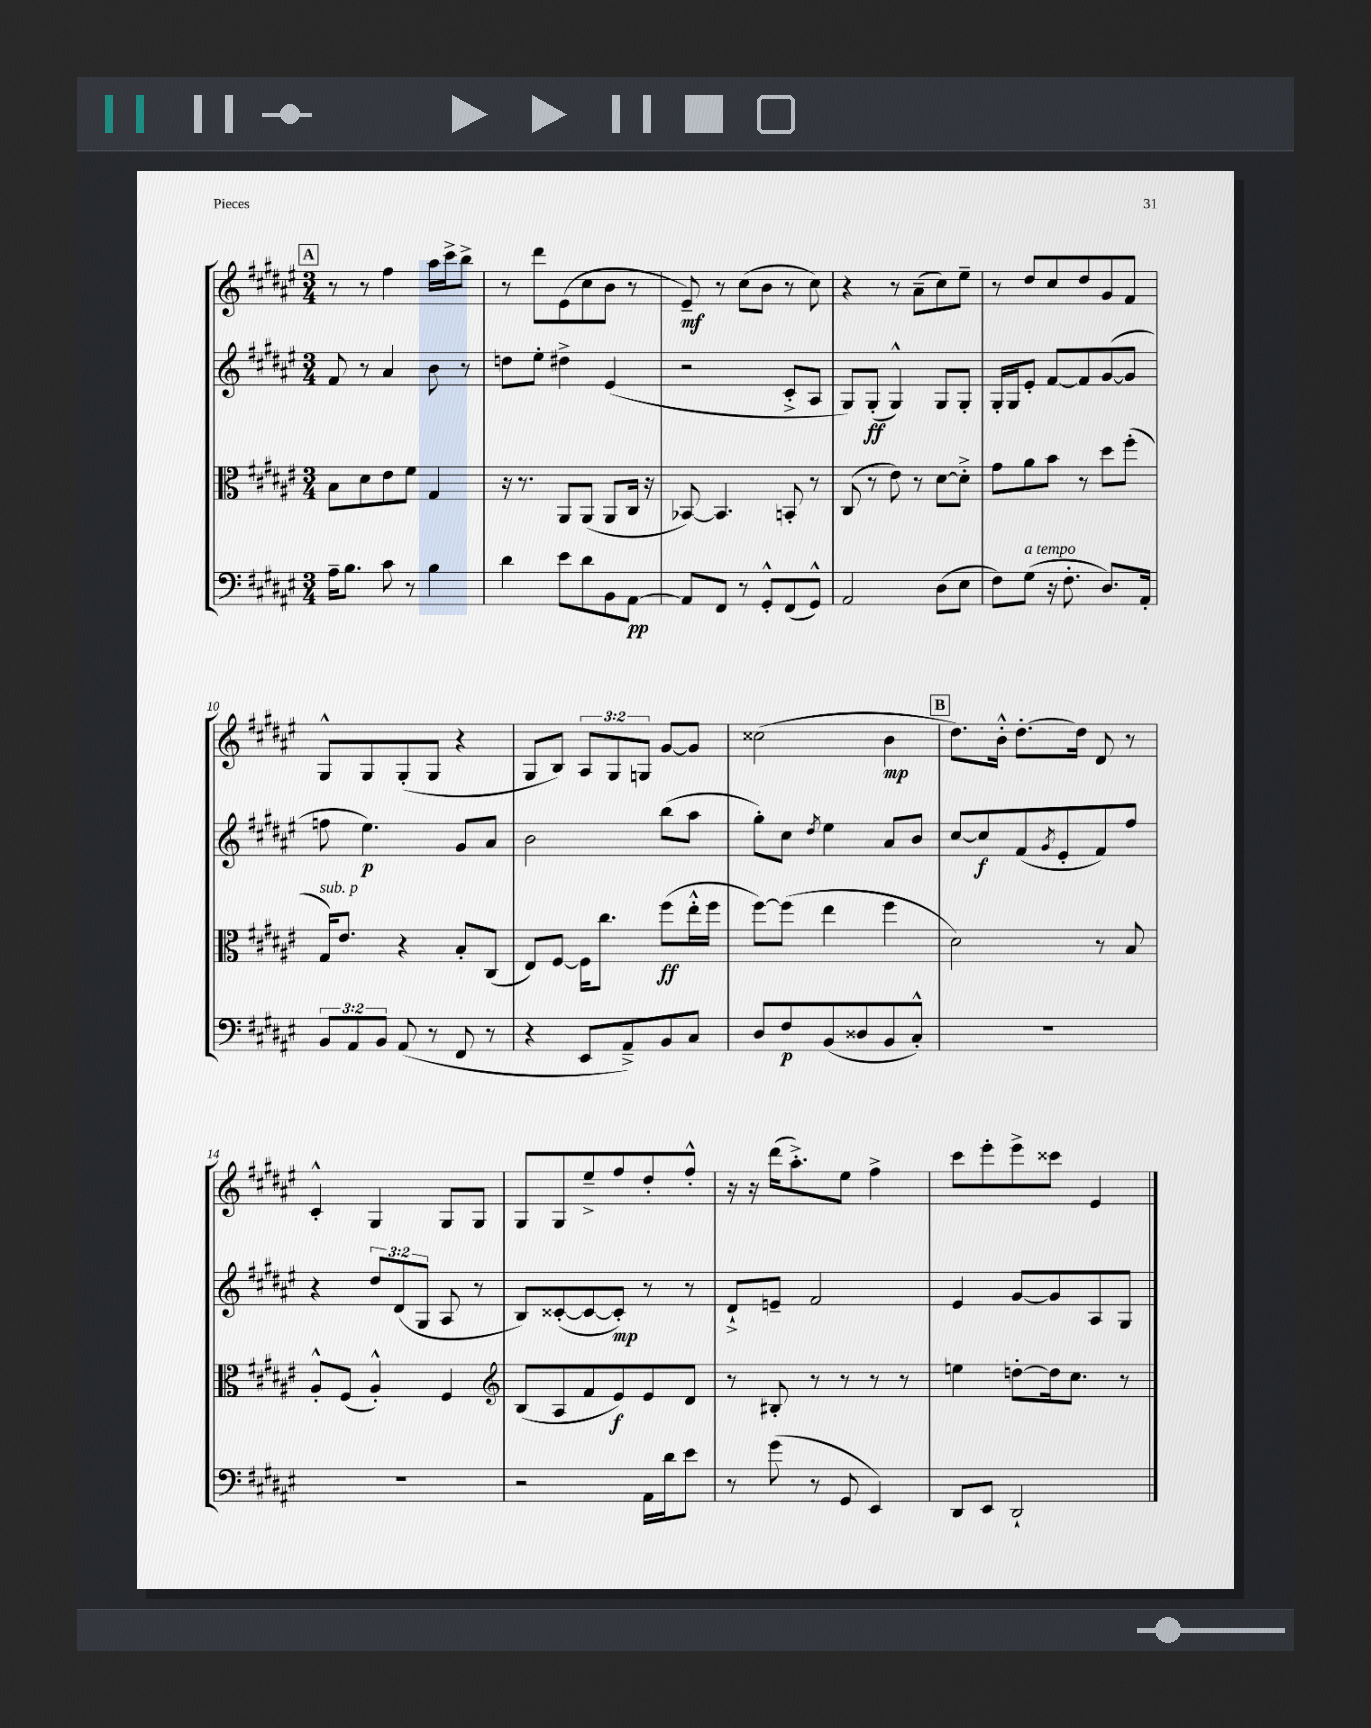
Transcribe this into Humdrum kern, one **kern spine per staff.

**kern	**kern	**kern	**kern
*staff4	*staff3	*staff2	*staff1
*clefF4	*clefC3	*clefG2	*clefG2
*k[f#c#g#d#a#e#]	*k[f#c#g#d#a#e#]	*k[f#c#g#d#a#e#]	*k[f#c#g#d#a#e#]
*M3/4	*M3/4	*M3/4	*M3/4
16A#~	8B	8f#	8r
8.B	.	.	.
.	8d#	8r	8r
8c#	8e#	4a#	4ff#
8r	8f#	.	.
4B	4G#	8b	16aa#
.	.	.	16ccc#^
.	.	8r	8bb^
=	=	=	=
4d#	16r	8dd	8r
.	8.r	.	.
.	.	8ee#'	8ddd#
8e#	8AA#	4dd#^	(8e#
8d#	(8AA#	.	8cc#
8BB	8AA#	(4e#	8b
[8AA#	16C#	.	8r
.	16r	.	.
=	=	=	=
8AA#]	[8BB-)	2r	8e#~)
8FF#	4.BB-]	.	8r
8r	.	.	(8cc#
8GG#'^^	.	.	8b
(8FF#	8BB'	8c#'^	8r
8GG#^^)	8r	8A#	8cc#)
=	=	=	=
2AA#	(8C#	8G#)	4r
.	8r	(8G#'	.
.	8e#)	4G#^^)	8r
.	8r	.	(8a#~
(8D#	[8d#	8G#	8cc#)
8E#	8d#'^]	8G#'	8ee#~
=	=	=	=
8F#)	8g#	16G#'	8r
.	.	16G#	.
(8G#	8a#	8e#'	8dd#
16r	8b	[8f#	8cc#
8.F#'	.	.	.
.	8r	8f#]	8dd#
8.D#)	8dd#	([8g#	8g#
.	(8ff#'	8g#]	8f#
16AA#'	.	.	.
=	=	=	=
12BB	16G#)	8ff	8G#^^
.	8.e#	.	.
12AA#	.	.	.
.	.	4.ee#)	8G#
12BB	.	.	.
(8AA#	4r	.	(8G#'
8r	.	.	8G#
8FF#	8B'	8g#	4r
8r	(8C#	8a#	.
=	=	=	=
4r	8E#)	2b	8G#
.	[8F#	.	8B)
8EE#	16F#]	.	12A#
.	8.cc#	.	.
.	.	.	12G#
8AA#~^)	.	.	.
.	.	.	12G
8BB	(8ff#	(8bb	[8g#
8C#	16ee#'^^	8aa#	8g#]
.	16ff#	.	.
=	=	=	=
8D#	[8ff#)	8gg#')	(2cc##
8F#	(8ff#]	8cc#	.
.	.	8qdd#	.
(8BB	4ee#	4ee#	.
8D##	.	.	.
8BB	4ff#	8a#	4b
8C#'^^)	.	8b	.
=	=	=	=
2.r	2d#)	[8cc#	8.dd#)
.	.	8cc#]	.
.	.	.	16b'^^
.	.	(8f#	[8.dd#'
.	.	8qg#	.
.	.	8e#'	.
.	.	.	16dd#]
.	8r	8f#)	8d#
.	8B	8ff#	8r
=	=	=	=
2.r	8A#'^^	4r	4c#'^^
.	(8F#	.	.
.	4A#'^^)	12dd#	4G#
.	.	(12d#	.
.	.	12G#	.
.	4F#	8A#	8G#
.	.	8r	8G#
=	=	=	=
*	*clefG2	*	*
2r	(8B	8B)	8G#
.	8A#	([8c##'	8G#
.	8f#	8c##_	8ee#~^
.	8e#)	8c##'])	8ff#
16AA#	8e#	8r	8dd#'
16d#	.	.	.
8e#	8d#	8r	8ff#'^^
=	=	=	=
8r	8r	8d#`^	16r
.	.	.	16r
(8g#	8B#'	8e~	(16ddd#
.	.	.	8.aa#'^)
8r	8r	2f#	.
8GG#	8r	.	8ee#
4EE#)	8r	.	4ff#^
.	8r	.	.
=	=	=	=
8DD#	4ee	4e#	8ccc#
8EE#	.	.	8eee#'
2DD#`	[8dd'	[8g#	8eee#^
.	16dd]	8g#]	8ccc##
.	8.cc#	.	.
.	.	8A#	4e#
.	8r	8G#	.
==	==	==	==
*-	*-	*-	*-
